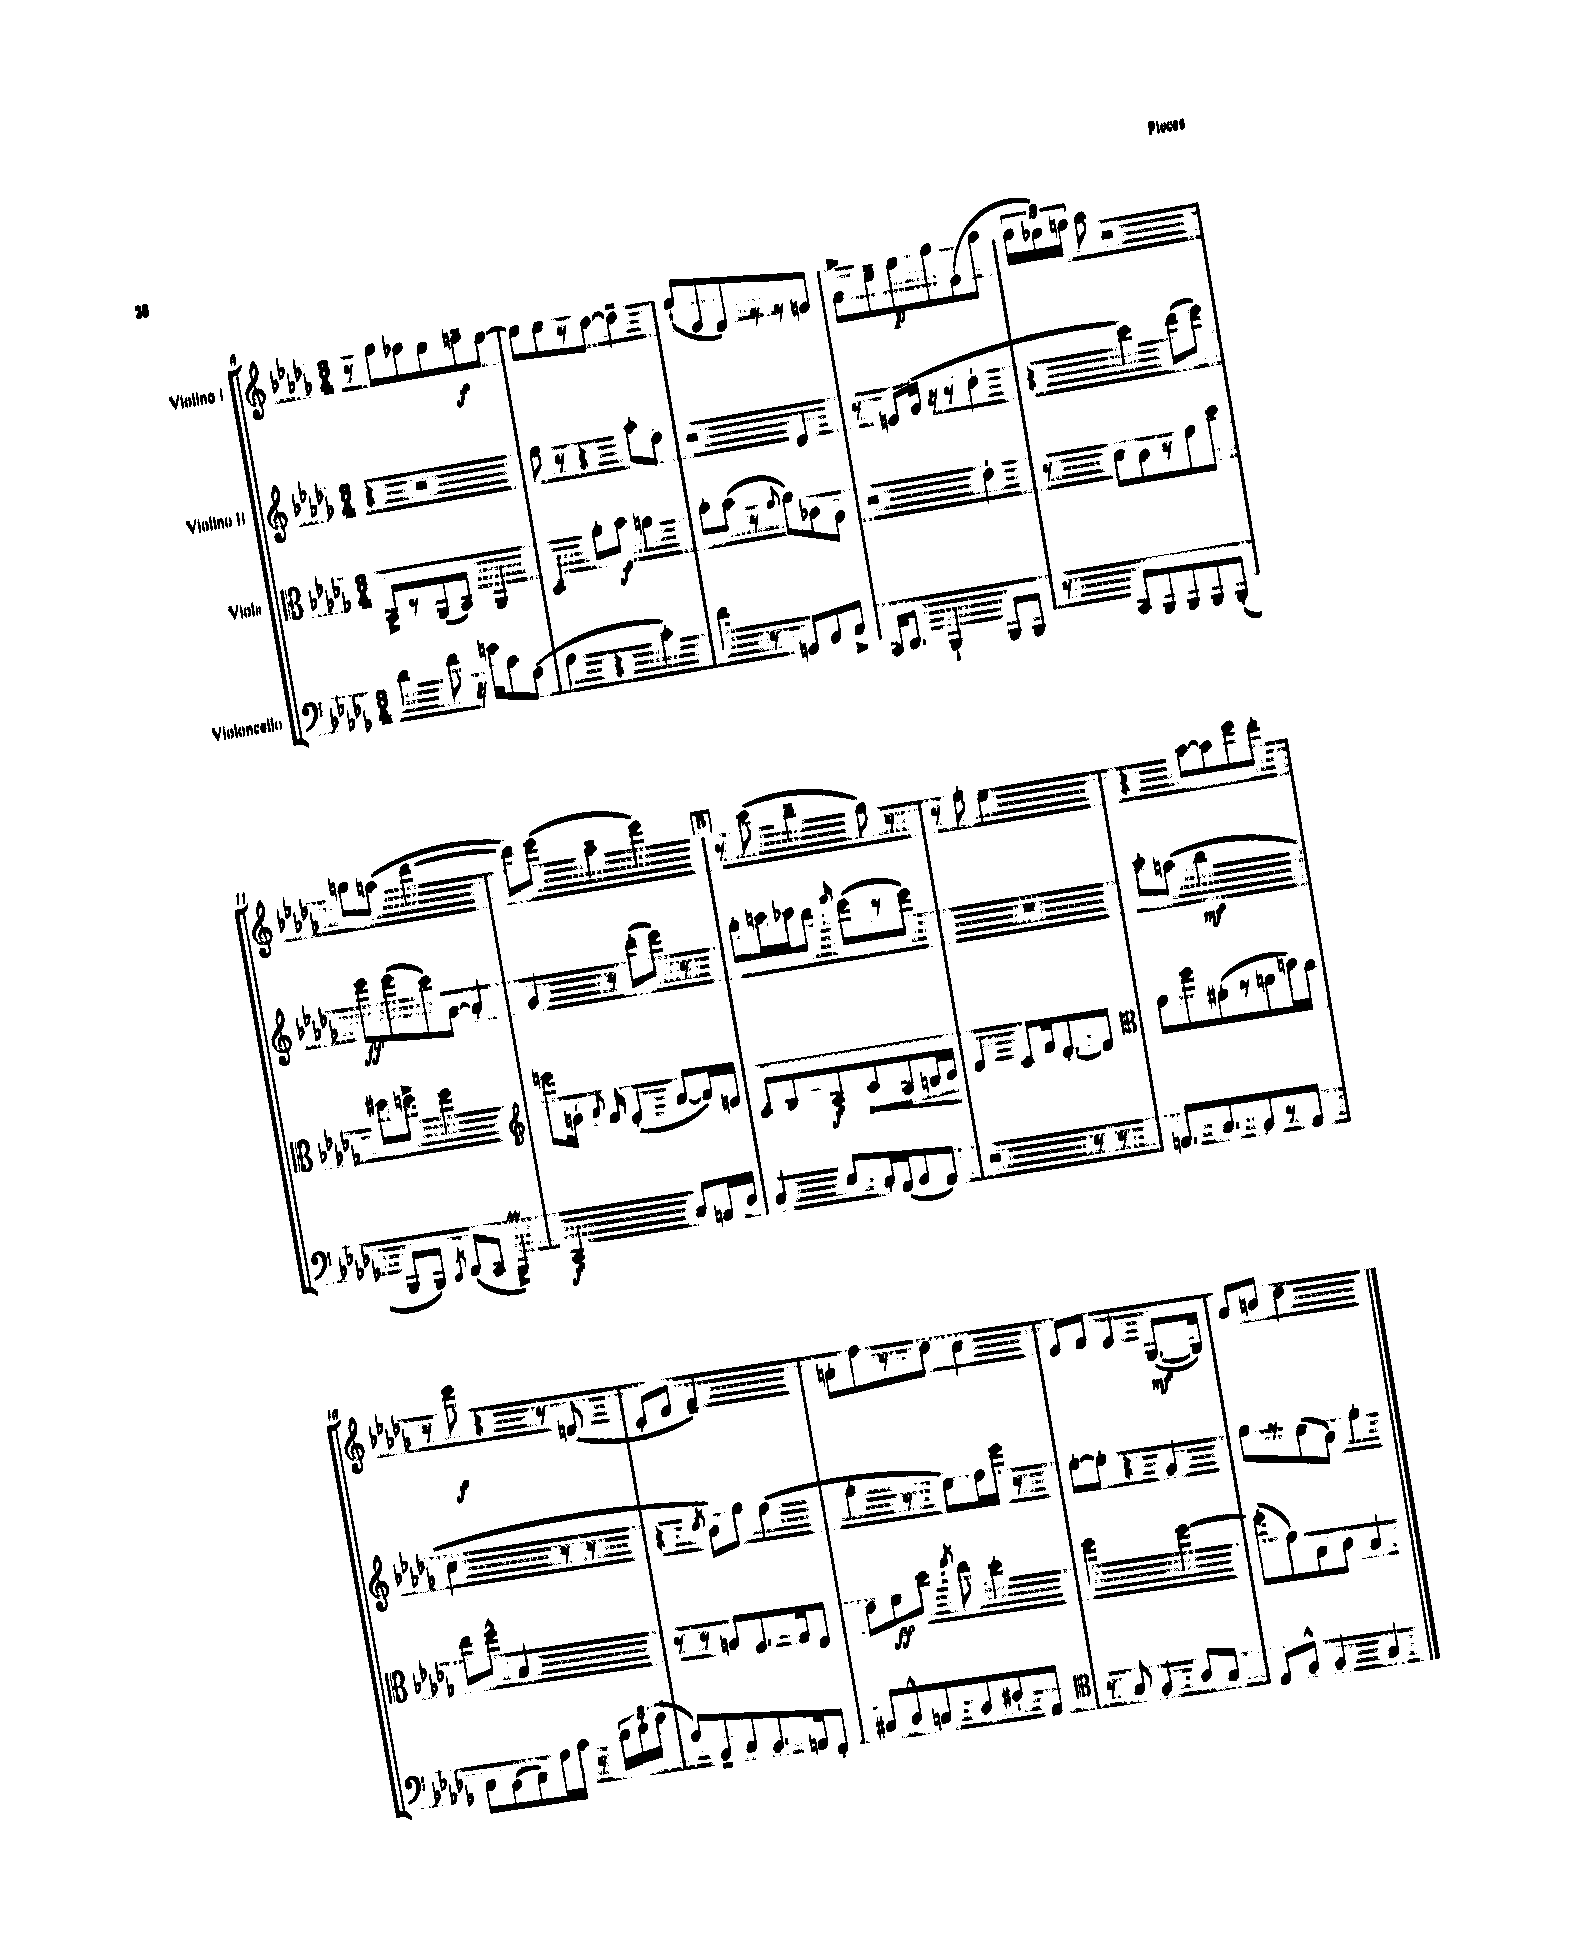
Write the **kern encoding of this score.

**kern	**kern	**kern	**kern
*staff4	*staff3	*staff2	*staff1
*clefF4	*clefC3	*clefG2	*clefG2
*k[b-e-a-d-g-]	*k[b-e-a-d-g-]	*k[b-e-a-d-g-]	*k[b-e-a-d-g-]
*M3/4	*M3/4	*M3/4	*M3/4
4d-	8BB-^	4r	8r
.	8r	.	8gg-
8f	(8AA-	2r	8ff-
16r	8BB-)	.	8ee-
16g	.	.	.
8c	4AA-	.	8ff~
(8F	.	.	[8ee-
=	=	=	=
4A-	4BB-	8ff	8ee-]
.	.	8r	8ee-
4r	8a-'	4r	8r
.	8b-	.	[8dd-
4c')	4a	8aa-'	4dd-~]
.	.	8dd-	.
=	=	=	=
4f	8b-'	2r	(8ee-`
.	(8b-	.	8e-
8r	8r	.	8d-)
.	8qqg-	.	.
8GG	8a-)	.	8r
8BB-	8c-	4d-	8r
8C^	8A-	.	8e
=	=	=	=
16CC	2r	8r	8f^
8.DD-	.	.	.
.	.	(8e	8cc~
4BBB-`	.	16g-	8ee-
.	.	16r	.
.	.	8r	8gg-
8BBB-	4e-'	4dd-'	(8e-
8BBB-	.	.	8aa-
=	=	=	=
8r	8r	4r	24gg-
.	.	.	24ff-)
.	.	.	24gg
8CC	8d-	.	8aa-
8BBB-	8c	4ccc)	2r
8BBB-	8r	.	.
8BBB-	8g-	(8ddd-	.
(8BBB-'	8dd-	8eee-)	.
=	=	=	=
8BBB-	8ff#	8eee-	8bb
8BBB-)	8ff^	(8eee-	(8aa
8qCC	.	.	.
(8DD-	2ff	8ccc)	[2ddd-
8CC	.	[8a-	.
4BBB-^)	.	4a-']	.
=	=	=	=
*	*clefG2	*	*
2CC	8eee	4g-	8ddd-])
.	16g'	.	(8eee-
.	8qqa-	.	.
.	16f	.	.
.	(4e-'	8r	4aa-~
.	.	(8ddd-'	.
8C	[8a-	8eee-)	4eee-)
16AA	16a-])	8r	.
16D-	16e	.	.
=	=	=	=
4C	8A-	8ddd-'	8r
.	8B-	16eee	(8ccc
.	.	16eee-	.
8E-	8A-	8ddd-	4bb-~
.	.	16qqggg-	.
16C'	8c	(8eee-	.
(16AA-	.	.	.
8BB-	8A-	8r	8gg-)
8AA-)	16B	8eee-)	8r
.	16c	.	.
=	=	=	=
2r	4d-	2.r	8r
.	.	.	8ff'
.	8c	.	2ee-
.	16f	.	.
.	[8.d-'	.	.
8r	.	.	.
8r	8d-]	.	.
=	=	=	=
*	*clefC3	*	*
8.AA	8g-	8ccc'	4r
.	8ff	(8aa	.
8.C	.	.	.
.	(8f#'	2bb-	[8aa-
8BB-	8r	.	8aa-]
8r	8a	.	8eee-
8AA	16dd)	.	8ddd-'
.	16cc	.	.
=	=	=	=
8C	8ee-	2cc	8r
(8BB-	8ff^^	.	8eee-
8C)	2B-	.	4r
16A-	.	.	.
16c	.	.	.
8r	.	8r	8r
24d-	.	8r	(8d
24e-'	.	.	.
(24g-	.	.	.
=	=	=	=
8A-)	8r	4r	8c'
8BB-~	8r	.	8e-
.	.	8qdd-	.
8C	8A	8b-)	2f~)
8.BB-	8.F	8gg-	.
.	.	(4ff	.
16AA	16G-	.	.
8FF'	8E-	.	.
=	=	=	=
8C#	8e-	4gg-'	8a'
8D-^^	8f	.	8ff
8C	8dd-	8r	8r
.	8qgg-	.	.
8D-	8ee-	8ee-)	8dd-
8F#'	4dd-'	16ff	4cc
.	.	16eee-	.
8AA-	.	8r	.
=	=	=	=
*clefC4	*	*	*
8r	2ff	[8ee-'	8e-
8G-	.	8ee-']	8f
4F	.	4r	4e-
8A-	[4ff	4g-	([8.G-
8G-	.	.	.
.	.	.	16G-])
=	=	=	=
8D-	(8ff']	8gg-	8a-
8F^^	8g-)	8r	8b
4F	8B-	(8ee-	2dd-
.	8c	8b-)	.
4G-	4B-	4gg-'	.
==	==	==	==
*-	*-	*-	*-
